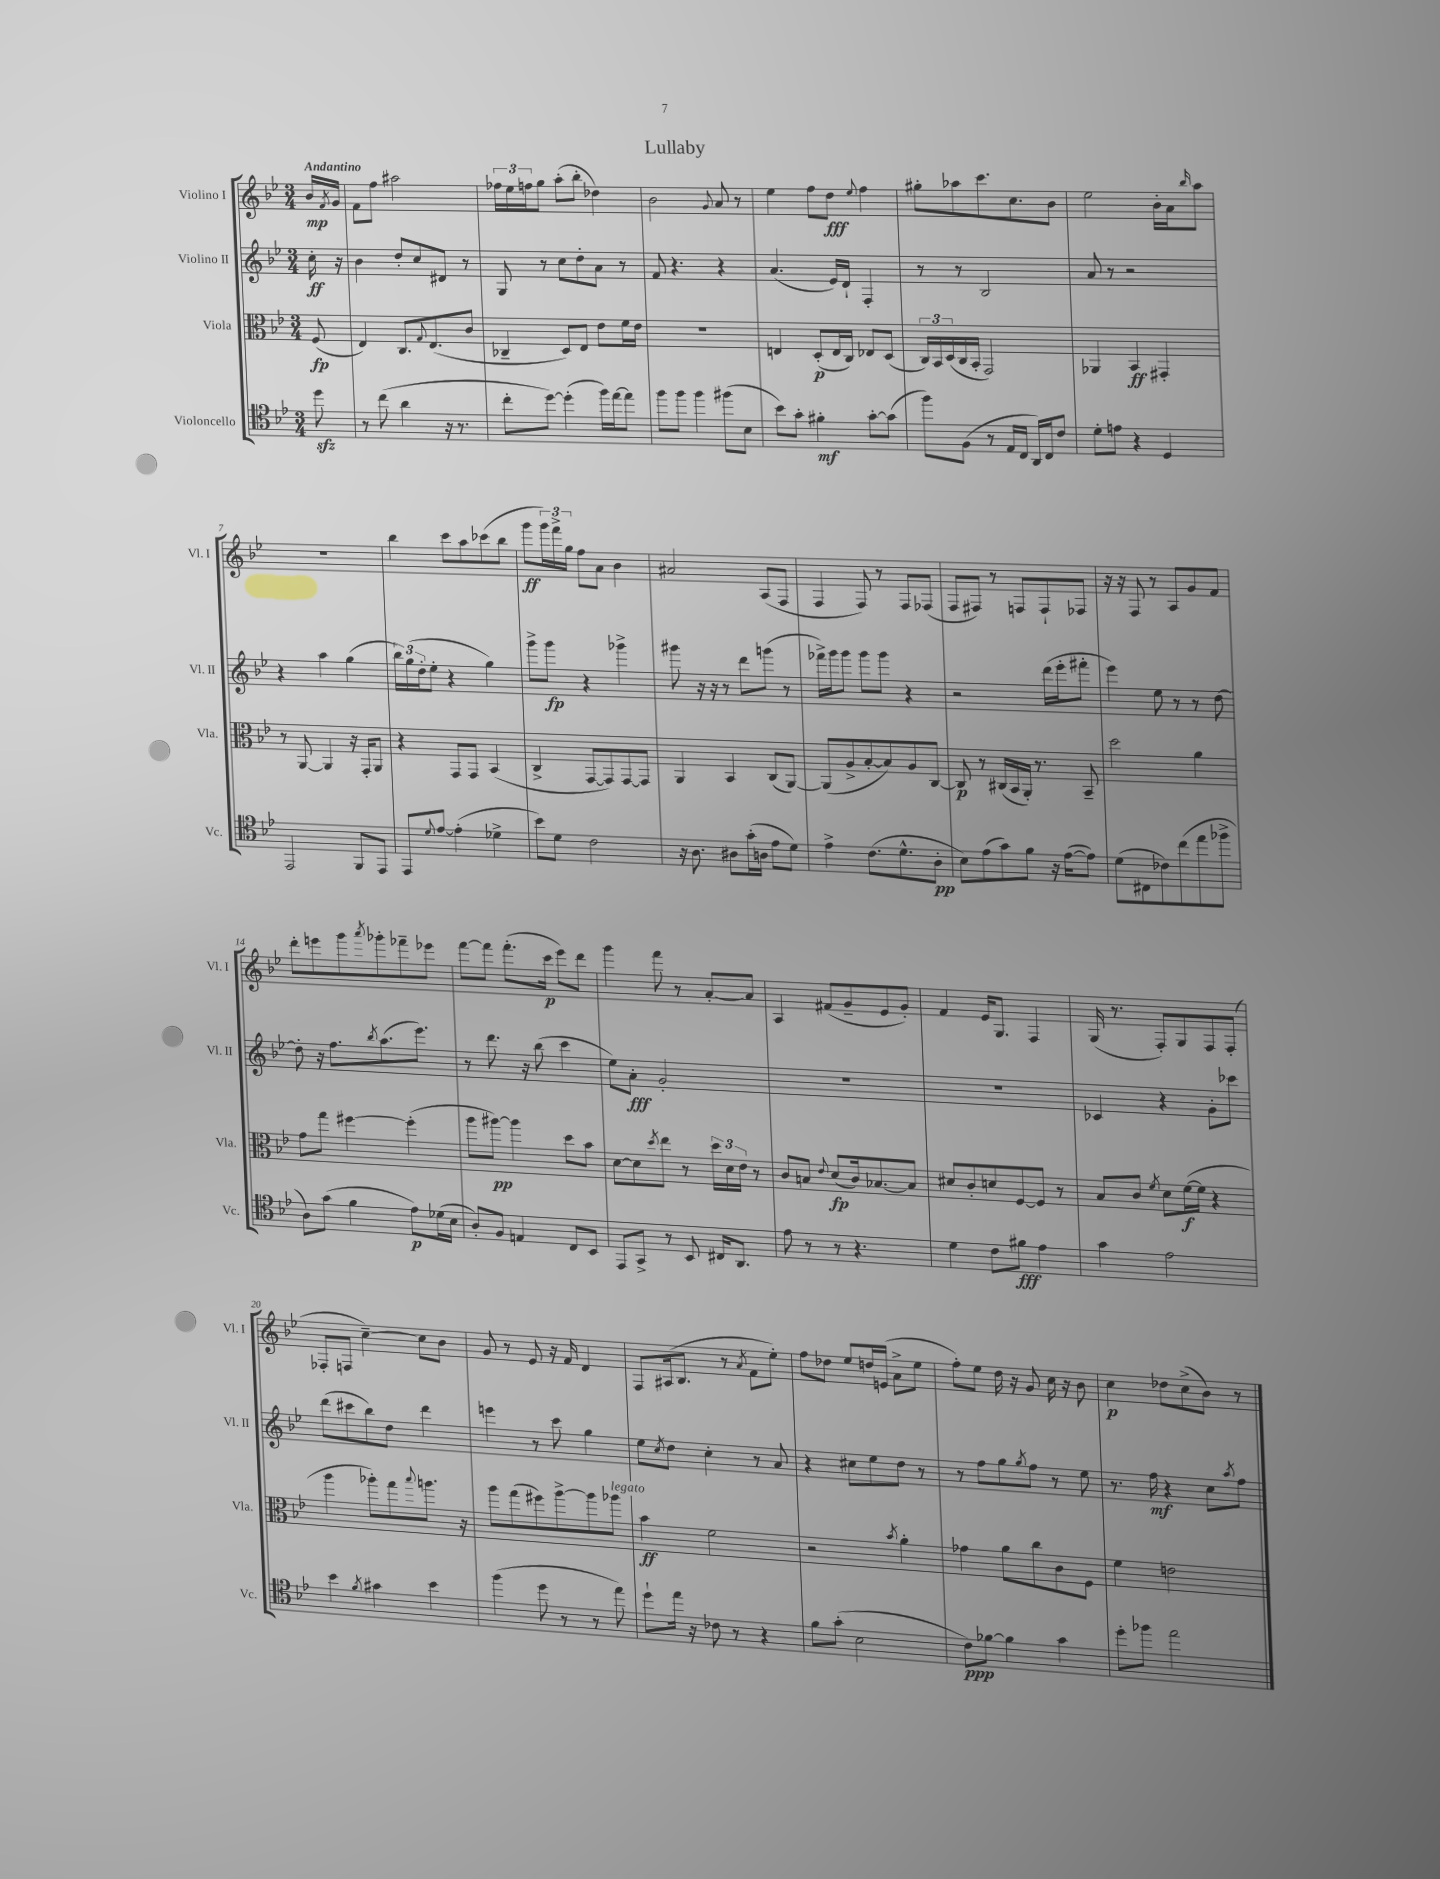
\header { title = "Lullaby" }
<<
\new StaffGroup <<
\new Staff = "s0" \with { instrumentName = "Violino I" shortInstrumentName = "Vl. I" } {
    \clef treble \key bes \major \numericTimeSignature \time 3/4 \partial 8 \tempo "Andantino"
    bes'16\mp \acciaccatura { f'8 } g'16 |
    f'8 f''8 ais''2 |
    \tuplet 3/2 { fes''16 ees''16 f''16 } g''8 a''8-.( bes''8-. des''4) |
    bes'2 \appoggiatura { g'8 } a'8 r8 |
    ees''4 f''8 d''8\fff \appoggiatura { ees''8 } f''4 |
    gis''8-. aes''8 c'''8. c''8. bes'8 |
    ees''2 bes'16-. a'16 \grace { bes''16 } a''8 |
    R2. |
    bes''4 c'''8 a''8 ces'''8( bes''8 |
    g'''8\ff \tuplet 3/2 { g'''16) f'''16-> g''16 } f''8 a'8 bes'4 |
    ais'2 a8( f8 |
    f4 f8) r8 f8 fes8( |
    f8 fis8) r8 f8 f8-! fes8 |
    r16 r16 f8 r8 a8 g'8 f'8 |
    d'''8-. e'''8 g'''8 \acciaccatura { a'''8 } ges'''8-. fes'''8-- ees'''8 |
    f'''8~ f'''8 f'''8.-.( c'''16\p ees'''8) d'''8 |
    g'''4 f'''8 r8 a'8~-. a'8 |
    a4 fis'8( g'8-- ees'8 g'8-.) |
    f'4 ees'16 g8. f4 |
    g16( r8. f8-.) g8 f8 f8-.( |
    fes8-. f8 c''4~--) c''8 bes'8 |
    g'8 r8 ees'8 r16 f'16 d'4 |
    f8 ais16( bes8. r8 \acciaccatura { a'8 } f'8 ees''8-.) |
    f''8 des''8 ees''8 d''16 e'16( a'8-> ees''8 |
    f''8-.) ees''8 d''16 r16 g'8 c''16 r16 bes'8 |
    c''4\p des''8 c''8->( bes'8) r8 \bar "|." |
}
\new Staff = "s1" \with { instrumentName = "Violino II" shortInstrumentName = "Vl. II" } {
    \clef treble \key bes \major \numericTimeSignature \time 3/4 \partial 8
    c''16-.\ff r16 |
    bes'4 d''8-. c''8 dis'8 r8 |
    g8 r8 c''8 d''8-. a'8 r8 |
    f'8 r4. r4 |
    a'4.( ees'16) d'16-! f4-. |
    r8 r8 bes2 |
    a'8 r8 r2 |
    r4 a''4 g''4( |
    \tuplet 3/2 { bes''16) g''16( d''16-. } ees''8-. r4 g''4) |
    g'''8-> g'''8\fp r4 ges'''4-> |
    gis'''8 r16 r16 r8 d'''8 g'''8( r8 |
    fes'''16->) g'''16 g'''8 g'''8 g'''8 r4 |
    r2 d'''16( ees'''16-. fis'''8-. |
    ees'''4) ees''8 r8 r8 d''8~ |
    d''8-. r16 f''8. \acciaccatura { bes''8 } a''8.( ees'''8.) |
    r8 d'''8. r16 bes''8( c'''4 |
    ees''8) a'8-.\fff g'2-. |
    R2. |
    R2. |
    ces'4 r4 g'8-. ces'''8 |
    d'''8( cis'''8 bes''8) d''8 d'''4 |
    e'''4 r8 c'''8 g''4 |
    ees''8 \acciaccatura { c''8 } d''8 c''4-. r8 a'8 |
    r4 cis''8 ees''8 d''8 r8 |
    r8 f''8 g''8 \acciaccatura { g''8 } f''8 r8 ees''8 |
    r8. f''16\mf r4 c''8 \acciaccatura { a''8 } f''8 \bar "|." |
}
\new Staff = "s2" \with { instrumentName = "Viola" shortInstrumentName = "Vla." } {
    \clef alto \key bes \major \numericTimeSignature \time 3/4 \partial 8
    f8\fp( |
    ees4) c8. \appoggiatura { g8 } ees8.( c'8 |
    ces4-- d8) ees8 ees'8 f'16 ees'16 |
    R2. |
    e4 d8-.\p( e16 c16) ees8 d8( |
    \tuplet 3/2 { c16) bes,16 d16( } c16 bes,16-. g,2) |
    aes,4 bes,4\ff gis,4-. |
    r8 a,8~ a,4 r16 g,16-. a,8 |
    r4 g,8 g,8 bes,4( |
    c4-> g,8~ g,8) g,8~ g,8 |
    a,4 bes,4 c8( a,8~) |
    a,8( a8-> bes8~-. bes8) a8 c8~ |
    c8\p r8 cis16( bes,16 a,16-.) r8. bes,8-- |
    d''2 a'4 |
    g'8 g''8 fis''4~ fis''4-.( |
    a''8 ais''8~\pp) ais''4 d''8 bes'8 |
    d'8~ d'8 \acciaccatura { d''8 } ees''8 r8 \tuplet 3/2 { d''16 d'16 ees'16 } r8 |
    c'8 b8 \appoggiatura { ees'8 } d'8\fp( c'16) bes8.~ bes8 |
    dis'8 c'8-. d'8 f8~ f8 r8 |
    bes8 c'8 \acciaccatura { f'8 } d'8 f'16~\f( f'16 r4 |
    a''4 aes''8-.) g''8 \appoggiatura { bes''8 } a''8. r16 |
    a''8 g''8( fis''8) a''8~-> a''8 aes''8^\markup { \italic "legato" } |
    bes'4\ff f'2 |
    r2 \acciaccatura { bes'8 } a'4-. |
    ges'4 a'8 c''8 c'8 f8 |
    f'4 e'2 \bar "|." |
}
\new Staff = "s3" \with { instrumentName = "Violoncello" shortInstrumentName = "Vc." } {
    \clef tenor \key bes \major \numericTimeSignature \time 3/4 \partial 8
    d''8\sfz |
    r8 c''8( a'4 r16 r8. |
    c''8-. d''8~) d''4-.( f''16) ees''16~ ees''8 |
    f''8 f''8 f''4 fis''8( bes8 |
    bes'8) g'8-. fis'4-.\mf g'8~-. g'8( |
    f''8) f8( r8 ees16 c16 a,16) c16 c'8 |
    d'8-. e'8 r4 d4 |
    ees,2 f,8 ees,8 |
    ees,8 \appoggiatura { d'8 } ees'8~ ees'4-.( des'4-> |
    bes'8) d'8 c'2 |
    r16 a8. ais8 g'16-.( a16 ees'8 d'8) |
    ees'4-> c'8.( d'8.-^ a8-.\pp |
    bes8) ees'8( g'8) f'8 r16 ees'16~( ees'8) |
    d'8( cis8 ces'8) c''8( ees''8 fes''8-> |
    a8) g'8( f'4 ees'8\p) des'16( bes16 |
    a8-.) f8 e4 c8 bes,8 |
    ees,8 g,8-> r8 bes,8 cis16 a,8. |
    ees'8 r8 r8 r4. |
    d'4 c'8 fis'8\fff ees'4 |
    g'4 ees'2 |
    bes'4 \acciaccatura { f'8 } gis'4 bes'4 |
    f''4( d''8 r8 r8 ees''8) |
    d''8-! ees''16 r16 ces'8 r8 r4 |
    f'8 g'8-.( bes2 |
    c'8\ppp) fes'8~ fes'4 g'4 |
    d''8-. fes''8 ees''2 \bar "|." |
}
>>
>>
